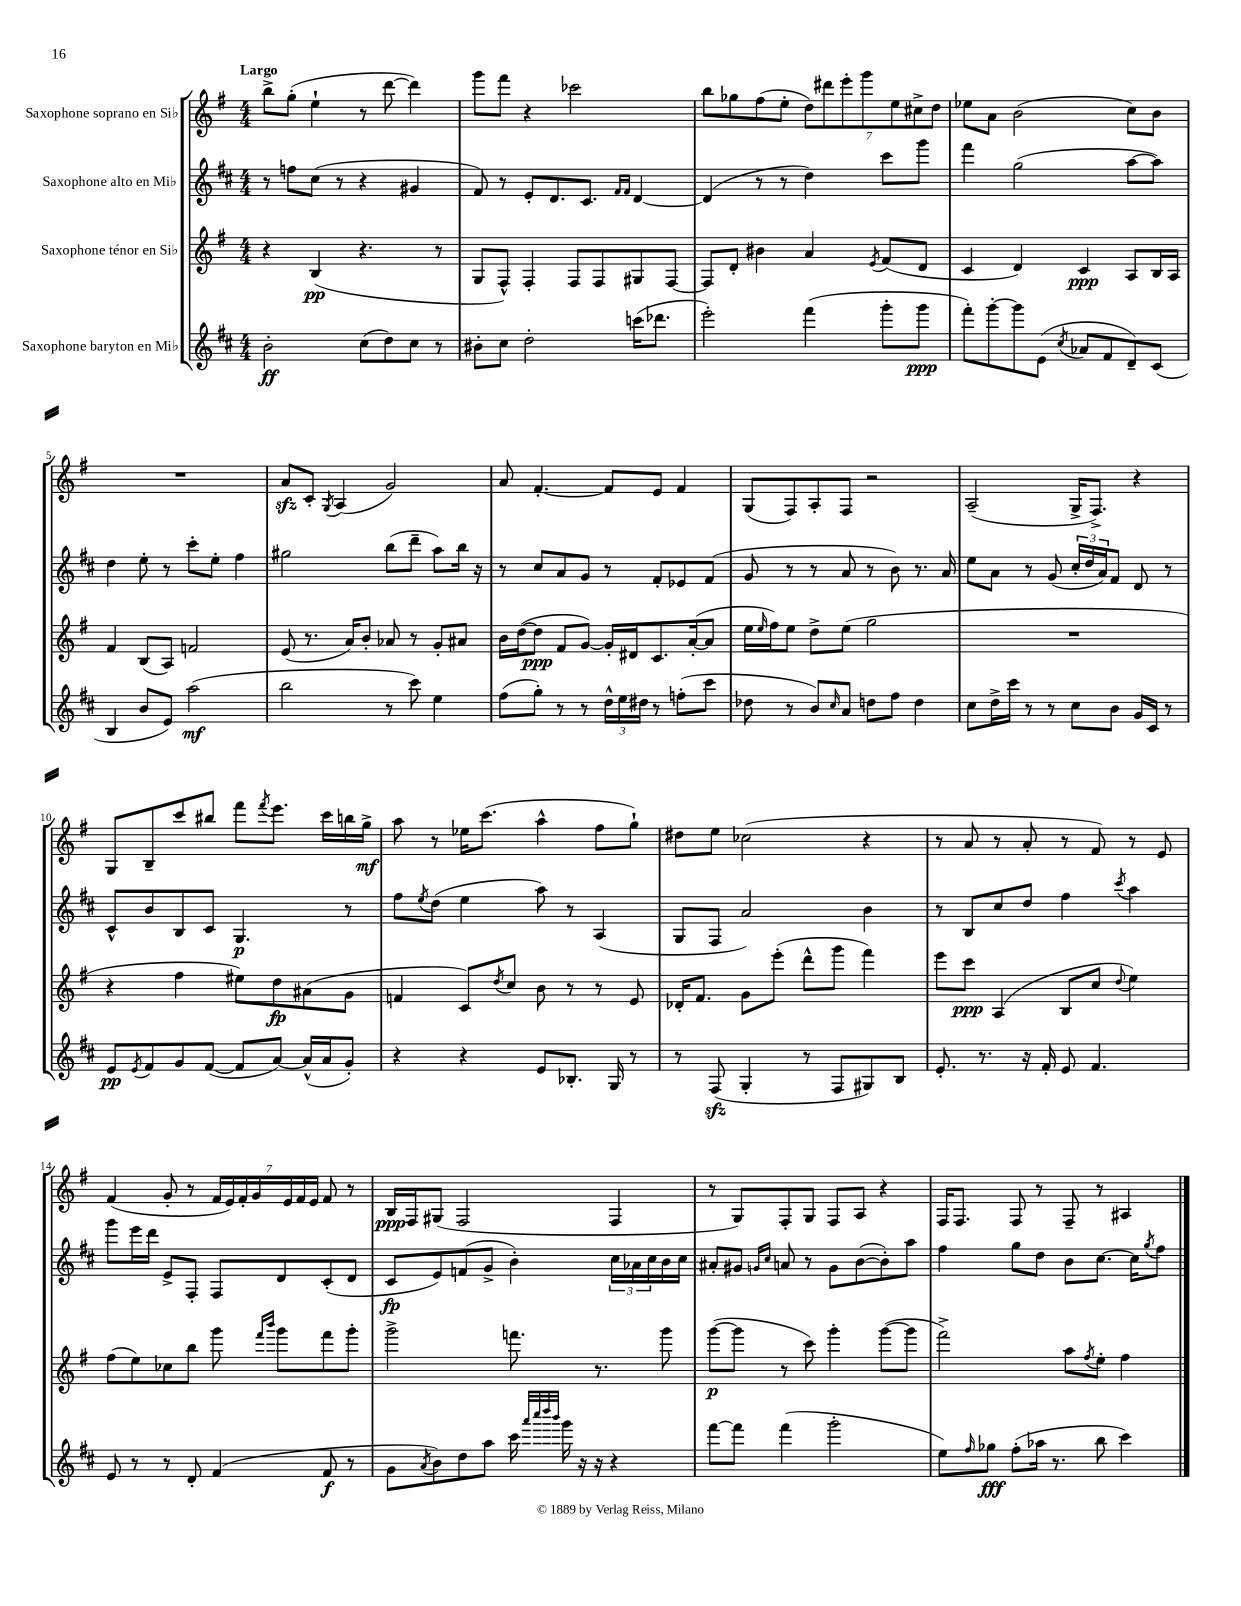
<<
\new StaffGroup <<
\new Staff = "s0" \with { instrumentName = "Saxophone soprano en Sib" } {
    \clef treble \key g \major \numericTimeSignature \time 4/4 \tempo "Largo"
    b''8-> g''8-.( e''4-! r8 d'''8~ d'''4) |
    g'''8 fis'''8 r4 ces'''2 |
    b''8 ges''8 fis''8( e''8-. \tuplet 7/4 { d''8) dis'''8 e'''8-. g'''8 e''8 cis''8-> d''8 } |
    ees''8 a'8 b'2( c''8) b'8 |
    R1 |
    a'8\sfz c'8-. \acciaccatura { g8 } a4( g'2) |
    a'8 fis'4.~-. fis'8 e'8 fis'4 |
    g8( fis8) a8-. fis8 r2 |
    a2--( g16-> fis8.->) r4 |
    g8 b8-- c'''8 bis''8 fis'''8 \acciaccatura { fis'''8 } e'''8. c'''16 b''16 g''16->\mf |
    a''8 r8 ees''16 c'''8.( a''4-^ fis''8 g''8-!) |
    dis''8 e''8 ces''2( r4 |
    r8 a'8 r8 a'8-. r8 fis'8) r8 e'8 |
    fis'4( g'8-. r8 \tuplet 7/4 { fis'16 e'16) fis'16-. g'16 e'16 fis'16 e'16 } fis'8 r8 |
    b16\ppp fis16 gis8( fis2 fis4 |
    r8 g8) fis8-. g8 fis8 a8 r4 |
    fis16 fis8. fis8 r8 fis8-- r8 ais4 \bar "|." |
}
\new Staff = "s1" \with { instrumentName = "Saxophone alto en Mib" } {
    \clef treble \key d \major \numericTimeSignature \time 4/4
    r8 f''8 cis''8( r8 r4 gis'4 |
    fis'8) r8 e'8-. d'8. cis'8. \grace { fis'16 fis'16 } d'4~ |
    d'4( r8 r8 d''4) cis'''8 g'''8 |
    fis'''4 g''2( a''8~ a''8) |
    d''4 e''8-. r8 cis'''8-. e''8-. fis''4 |
    gis''2 b''8( d'''8-- a''8) b''16 r16 |
    r8 cis''8 a'8 g'8 r8 fis'8-. ees'8 fis'8( |
    g'8 r8 r8 a'8 r8 b'8) r8. a'16 |
    e''8 a'8 r8 g'8( \tuplet 3/2 { cis''16-. d''16 a'16) } fis'8 d'8 r8 |
    cis'8-^ b'8 b8 cis'8 g4.\p r8 |
    fis''8 \acciaccatura { e''8 } d''8( e''4 a''8) r8 a4( |
    g8 fis8 a'2) b'4 |
    r8 b8 cis''8 d''8 fis''4 \acciaccatura { cis'''8 } a''4 |
    g'''8 e'''16 d'''16 e'8-> fis8-. fis8 d'8 cis'8-.( d'8 |
    cis'8\fp e'8) f'8( g'8-> b'4-.) \tuplet 3/2 { cis''16 aes'16 cis''16 } b'16 cis''16 |
    ais'8-. gis'8 \grace { g'16 cis''16 } a'8 r8 g'8 b'8~( b'8-.) a''8 |
    fis''4 g''8 d''8 b'8 cis''8.~ cis''16 \acciaccatura { g''8 } fis''8 \bar "|." |
}
\new Staff = "s2" \with { instrumentName = "Saxophone ténor en Sib" } {
    \clef treble \key g \major \numericTimeSignature \time 4/4
    r4 b4\pp( r4. r8 |
    g8 fis8-^) fis4-. fis8 fis8 gis8 fis8~ |
    fis8 d'8-. bis'4 a'4 \acciaccatura { e'8 } fis'8( d'8 |
    c'4 d'4) c'4\ppp a8 b16 a16 |
    fis'4 b8( a8) f'2 |
    e'8( r8. a'16) b'8-. aes'8 r8 g'8-. ais'8 |
    b'16 d''16~( d''8\ppp fis'8 g'8~) g'16-. dis'16 c'8. a'16~-.( a'8 |
    e''16 \grace { e''16 } fis''16) e''8 d''8-> e''8( g''2 |
    R1 |
    r4 fis''4 eis''8) d''8\fp ais'8( g'8 |
    f'4 c'8) \acciaccatura { d''8 } c''8 b'8 r8 r8 e'8 |
    des'16-. fis'8. g'8 e'''8-.( d'''8-^ g'''8 fis'''4) |
    e'''8 c'''8\ppp a4( b8 c''8 \appoggiatura { d''8 } e''4) |
    fis''8( e''8) ces''8 b''8 g'''8 \grace { fis'''16 b'''16 } g'''8 fis'''8 g'''8-. |
    g'''2-> f'''8. r8. g'''8 |
    g'''8~\p( g'''8 r8 c'''8) g'''4-. g'''8~( g'''8 |
    fis'''2->) a''8 \acciaccatura { fis''8 } e''8-. fis''4 \bar "|." |
}
\new Staff = "s3" \with { instrumentName = "Saxophone baryton en Mib" } {
    \clef treble \key d \major \numericTimeSignature \time 4/4
    b'2-.\ff cis''8( d''8) cis''8 r8 |
    bis'8-. cis''8 d''2-. c'''16( des'''8. |
    e'''2-.) fis'''4( g'''8-. g'''8\ppp |
    fis'''8-.) g'''8~-. g'''8 e'8( \acciaccatura { cis''8 } aes'8 fis'8 d'8--) cis'8( |
    b4 b'8 e'8) a''2\mf( |
    b''2 r8 cis'''8) e''4 |
    fis''8( g''8-.) r8 r8 \tuplet 3/2 { d''16-^ e''16 dis''16 } r8 f''8-.( cis'''8 |
    des''8 r8 b'8) \grace { cis''16 } a'8 d''8 fis''8 d''4 |
    cis''8 d''16-> cis'''16 r8 r8 cis''8 b'8 g'16 cis'16 r8 |
    e'8\pp \acciaccatura { e'8 } fis'8 g'8 fis'8~( fis'8 a'8~) a'16-^( a'16 g'8-.) |
    r4 r4 e'8 bes8.-. g16 r8 |
    r8 fis8\sfz( g4-. r8 fis8 gis8) b8 |
    e'8.-. r8. r16 fis'16-. e'8 fis'4. |
    e'8 r8 r8 d'8-. fis'4( fis'8\f r8 |
    g'8 \acciaccatura { a'8 } b'8) d''8 a''8 cis'''16 \grace { a'''32 cis''''32 d''''32 b'''32 } g'''16 r16 r16 r4 |
    fis'''8~ fis'''8 fis'''4( g'''2-. |
    e''8) \grace { fis''16 } ges''8\fff fis''8-.( aes''16 r8. b''8 cis'''4) \bar "|." |
}
>>
>>
